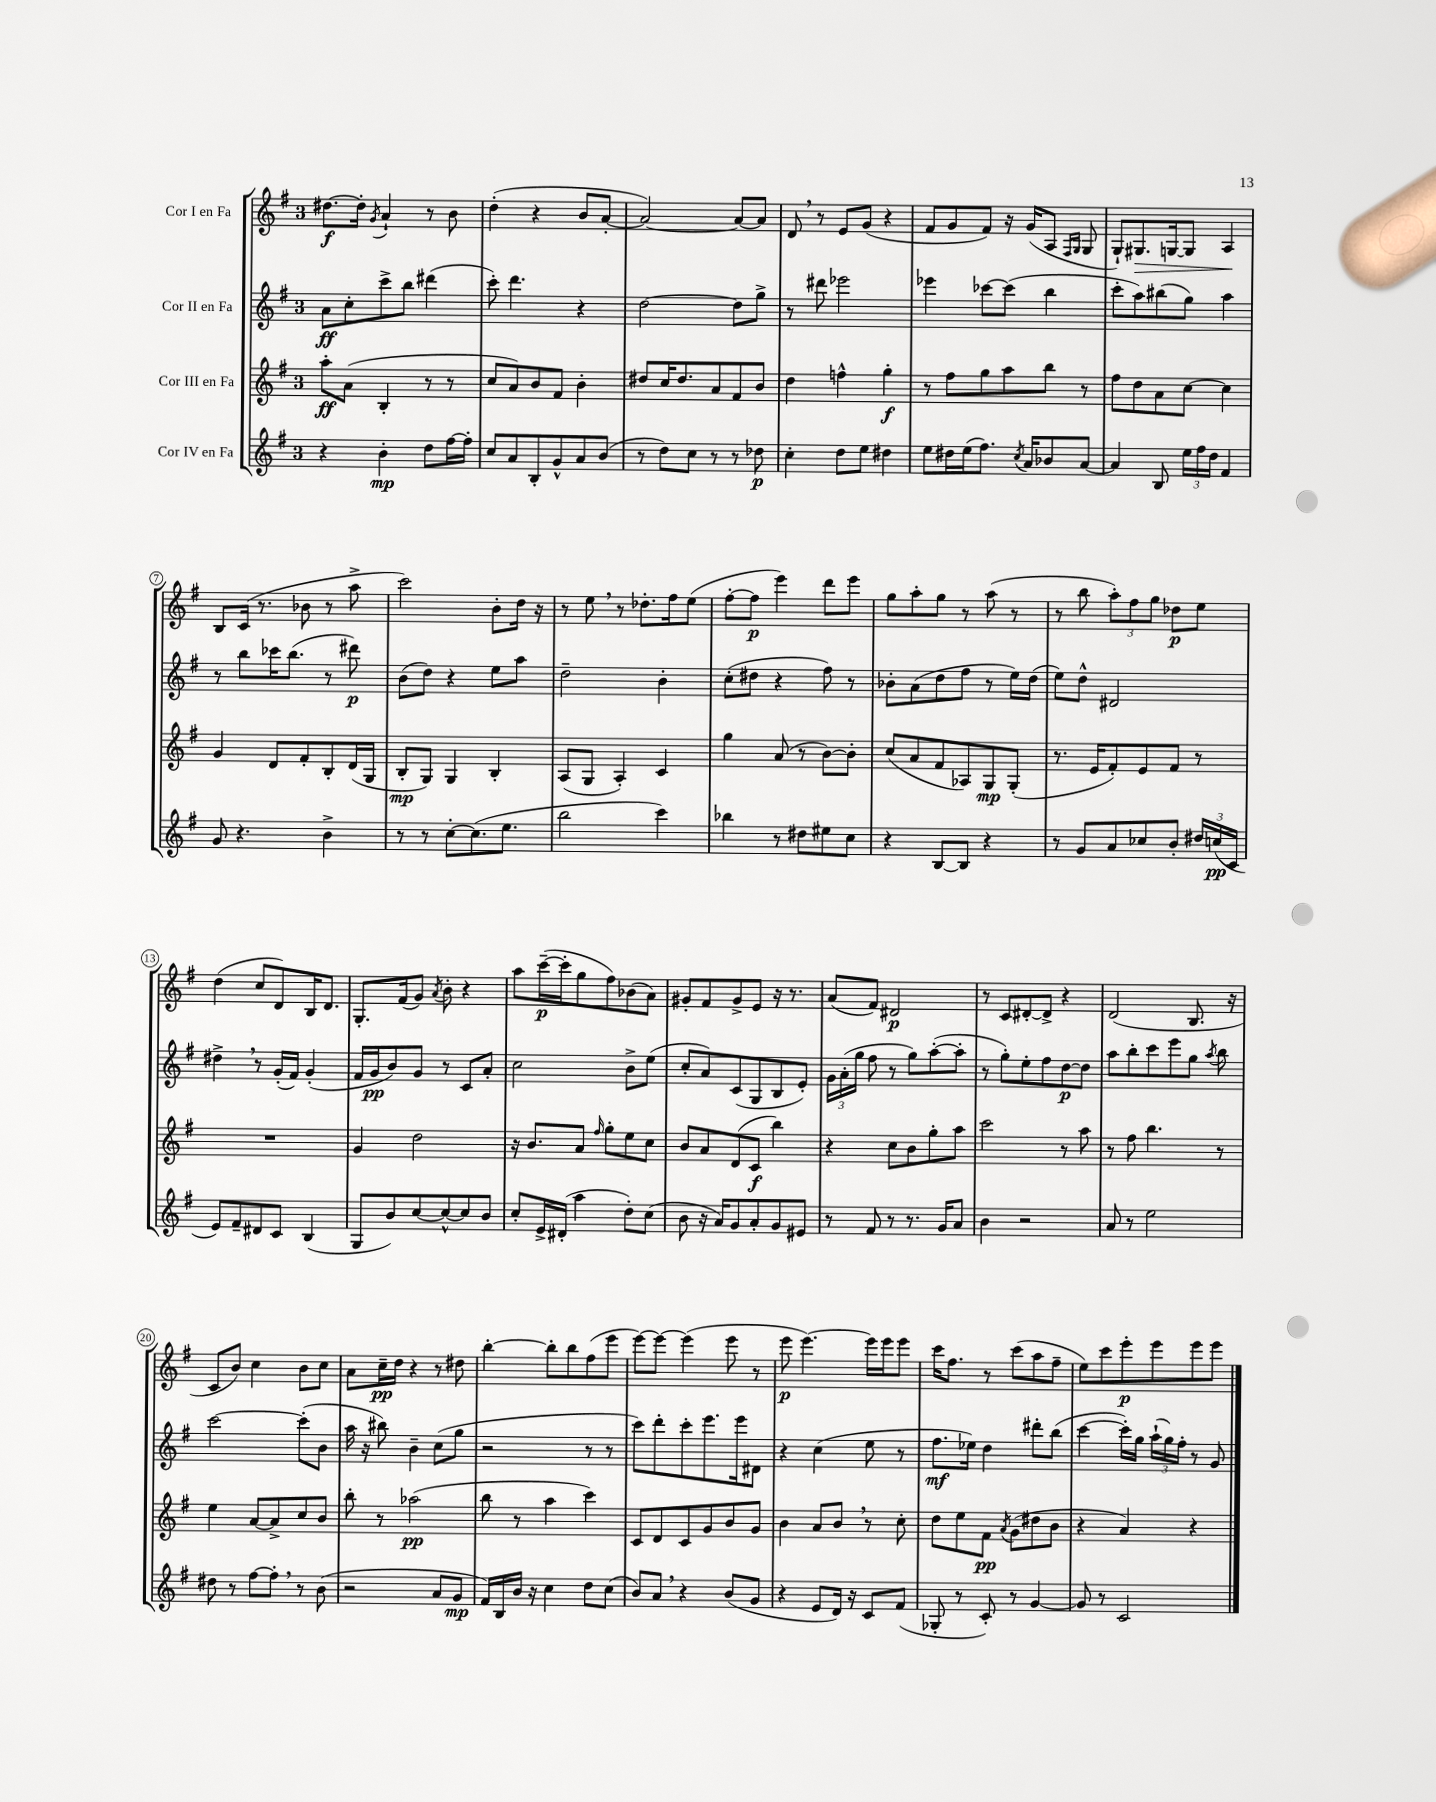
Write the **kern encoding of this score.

**kern	**kern	**kern	**kern
*staff4	*staff3	*staff2	*staff1
*clefG2	*clefG2	*clefG2	*clefG2
*k[f#]	*k[f#]	*k[f#]	*k[f#]
*M3/4	*M3/4	*M3/4	*M3/4
4r	8aa'\L	8a\L	[8.dd#\L
.	(8a\J	8cc'\	.
.	.	.	16dd#'\]Jk
.	.	.	8qg/
4b'\	4B'/	8ccc^\	4a`/
.	.	8bb\J	.
8dd\L	8r	(4ddd#\	8r
[16ff#\L	8r	.	8b\
16ff#'\]JJ	.	.	.
=	=	=	=
8cc/L	8cc/L	8ccc'\)	(4dd'\
8a/	8a/)	4.ddd\	.
8B'/	8b/	.	4r
8g^^/	8f#/J	.	.
8a/	4b'\	4r	8b/L
(8b/J	.	.	[8a'/J
=	=	=	=
8r	8dd#/L	[2dd\	2a/_)
8dd\L)	16cc/K	.	.
.	8.dd#/	.	.
8cc\J	.	.	.
8r	8a/	.	.
8r	8f#/	8dd\]L	8a/_L
8dd-\	8b/J	8gg^\J	8a/]J
=	=	=	=
4cc'\	4dd\	8r	8d/
.	.	8ddd#\	8r
8dd\L	4ff^^\	2eee-\	8e/L
8ee\J	.	.	(8g/J
4dd#\	4gg'\	.	4r
=	=	=	=
8ee\L	8r	4eee-\	8f#/L
16dd#\L	8ff#\L	.	8g/
(16ee\J	.	.	.
8.ff#\J)	8gg\	[8ccc-\L	8f#/J)
.	8aa\	(8ccc-\]J	16r
8qcc/	.	.	.
16a/LK	.	.	(16g/LK
8b-/	8bb\J	4bb\	8A/J
.	.	.	16qqF#/LL
.	.	.	16qqG/JJ
[8a/J	8r	.	8G/
=	=	=	=
4a/]	8ff#\L	8ccc'\L	8G`/L)
.	8dd\	8aa\)	8.G#/
8B/	8a\	(8bb#\	.
.	.	.	[16G/k
24ee\LL	[8cc\J	8gg\J)	8G/]J
24ff#\	.	.	.
24dd\JJ	.	.	.
4f#/	4cc\]	4aa\	4A/
=	=	=	=
8g/	4g/	8r	8B/L
4.r	.	8bb\L	(16c/Jk
.	.	.	8.r
.	8d/L	16ccc-\K	.
.	.	(8.bb\J	.
.	8f#'/	.	8b-\
4b^\	8B'/	8r	8r
.	(16d/L	8ddd#\)	8aa^\
.	16G/JJ	.	.
=	=	=	=
8r	8B'/L	(8b\L	2ccc\)
8r	8G/J)	8dd\J)	.
[8cc'\L	4G/	4r	.
(8.cc\]	.	.	.
.	4B'/	8ee\L	8b'\L
8.ee\J	.	.	.
.	.	8aa\J	16dd\Jk
.	.	.	16r
=	=	=	=
2bb\	(8A/L	2dd~\	8r
.	8G/J	.	8ee\
.	4A'/)	.	8r
.	.	.	8.dd-'\L
4ccc\)	4c/	4b'\	.
.	.	.	16ff#\k
.	.	.	(8ee\J
=	=	=	=
4bb-\	4gg\	(8cc'\L	[8ff#'\L
.	.	8dd#\J	8ff#\]J
8r	(8a/	4r	4eee\)
8dd#\L	8r	.	.
8ee#\	[8b\L)	8ff#\)	8ddd\L
8cc\J	8b'\]J	8r	8eee\J
=	=	=	=
4r	(8cc/L	8b-'\L	8gg\L
.	8a/	(8a\	8aa'\
[8B/L	8f#/	8dd\	8gg\J
8B/]J	8A-/)	8ff#\J	8r
4r	8G/	8r	(8aa\
.	(8G'/J	16ee\LL)	8r
.	.	(16dd\JJ	.
=	=	=	=
8r	8.r	8ee\L)	8r
8g/L	.	8dd^^\J	8bb\
.	16e/LK	.	.
8a/	8f#'/)	2d#/	12aa'\L)
.	.	.	12ff#\
8cc-/	8e/	.	.
.	.	.	12gg\J
8b'/J	8f#/J	.	8dd-\L
24dd#/LL	8r	.	8ee\J
(24cc/	.	.	.
24c/JJ	.	.	.
=	=	=	=
8e/L)	2.r	4dd#^\	(4dd\
8f#~/	.	.	.
8d#/	.	8r	8cc/L
8c/J	.	(16g'/LL	8d/)
.	.	16f#/JJ)	.
(4B/	.	(4g'/	16B/K
.	.	.	8.d/J
=	=	=	=
8G/L	4g/	16f#/LL	8.G'/L
.	.	16g/J	.
8b/)	.	8b/)	.
.	.	.	(16f#/k
[8cc/	2dd\	8g/J	8g/J)
.	.	.	8qa/
8cc^^/_	.	8r	8b'\
8cc/]	.	8c/L	4r
8b/J	.	8a'/J	.
=	=	=	=
8cc'/L	16r	2cc\	8aa\L
.	8.b/L	.	.
16e^/L	.	.	([16ccc~\L
(16d#'/JJ	.	.	16ccc'\]J
4aa\	8a/J	.	8gg\
.	16qqff#/	.	.
.	8gg'\L	.	8ff#\)
8dd'\L)	8ee\	8b^\L	(8b-\
(8cc\J	8cc\J	(8ee\J	8a\J)
=	=	=	=
8b\	8b/L	8cc'/L	8g#'/L
16r	8a/	8a/)	8f#/
16a/LK)	.	.	.
8g/	(8d/	(8c/	8g#^/
8a'/	8c/J	8G/	8e/J
8g/	4bb\)	8B/	16r
.	.	.	8.r
8e#/J	.	8e'/J)	.
=	=	=	=
8r	4r	24g\LL	(8a/L
.	.	(24a'\	.
.	.	24gg\JJ	.
8f#/	.	8ff#\	8f#/J)
8r	8cc\L	8r	2d#/
8.r	8b\	8gg\L)	.
.	8gg'\	([8aa'\	.
16g/LK	.	.	.
8a/J	8aa\J	8aa'\]J	.
=	=	=	=
4b\	2ccc\	8r	8r
.	.	8gg'\L)	8c/L
2r	.	8ee'\	[8d#'/
.	.	8ff#\	8d#^/]J
.	8r	[8dd\	4r
.	8aa\	8dd\]J	.
=	=	=	=
8a/	8r	8aa\L	(2d/
8r	8ff#\	8bb'\	.
2ee\	4.bb\	8ccc\	.
.	.	8eee\	.
.	.	8gg\J	8.B/
.	.	8qaa/	.
.	8r	8bb\	.
.	.	.	16r
=	=	=	=
8dd#\	4ee\	[2ccc\	8c/L
8r	.	.	8b/J)
[8ff#\L	[8a/L	.	4cc\
8ff#'\]J	8a^/]	.	.
8r	8cc/	(8ccc'\]L	8b\L
(8b\	8b/J	8b\J	8cc\J
=	=	=	=
2r	8bb'\	16aa\	8a\L
.	.	16r	.
.	8r	8bb#\)	16cc~\L
.	.	.	16dd\JJ
.	(2aa-\	4b~\	4r
8a/L	.	(8cc\L	8r
8g/J	.	8gg\J	8dd#\
=	=	=	=
16f#/LL)	8bb\	2r	[4bb'\
16B/	.	.	.
16b/JJ	8r	.	.
16r	.	.	.
4cc\	4aa\	.	8bb'\]L
.	.	.	8bb\
8dd\L	4ccc\)	8r	(8ff#\
(8cc\J	.	8r	8eee\J
=	=	=	=
8b/L)	8c/L	8ccc\L)	[8eee\L)
8a/J	8d/	8ddd'\	8eee\_J
4r	8c/	8ccc'\	(4eee\]
.	8g/	8.eee\	.
(8b/L	8b/	.	8eee\
.	.	16eee\k	.
8g/J	8g/J	8d#\J	8r
=	=	=	=
4r	4b\	4r	8eee\
.	.	.	[4.eee\)
8e/L	8a/L	(4cc\	.
16d/Jk)	8b/J	.	.
16r	.	.	.
8c/L	8r	8ee\	16eee\]LL
.	.	.	16eee\J
(8f#/J	8cc'\	8r	8eee\J
=	=	=	=
8G-'/	8dd\L	8.ff#\L	16ccc\LK
.	.	.	8.ff#\J
8r	8ee\	.	.
.	.	16ee-\Jk)	.
8c'/)	8f#\J	4dd\	8r
.	8qa/	.	.
8r	(8g\L	.	(8ccc\L
[4g/	8dd#\	8ddd#'\L	8aa\
.	8b\J	(8bb\J	8ff#~\J
=	=	=	=
8g/]	4r	[4ccc\	8ee\L)
8r	.	.	8ccc\
2c/	4a/)	16ccc'\]LL)	8eee'\
.	.	16gg\JJ	.
.	.	(24aa`\LL	8eee\
.	.	24gg\)	.
.	.	24ff#'\JJ	.
.	4r	8r	8eee\
.	.	8g/	8eee\J
==	==	==	==
*-	*-	*-	*-
